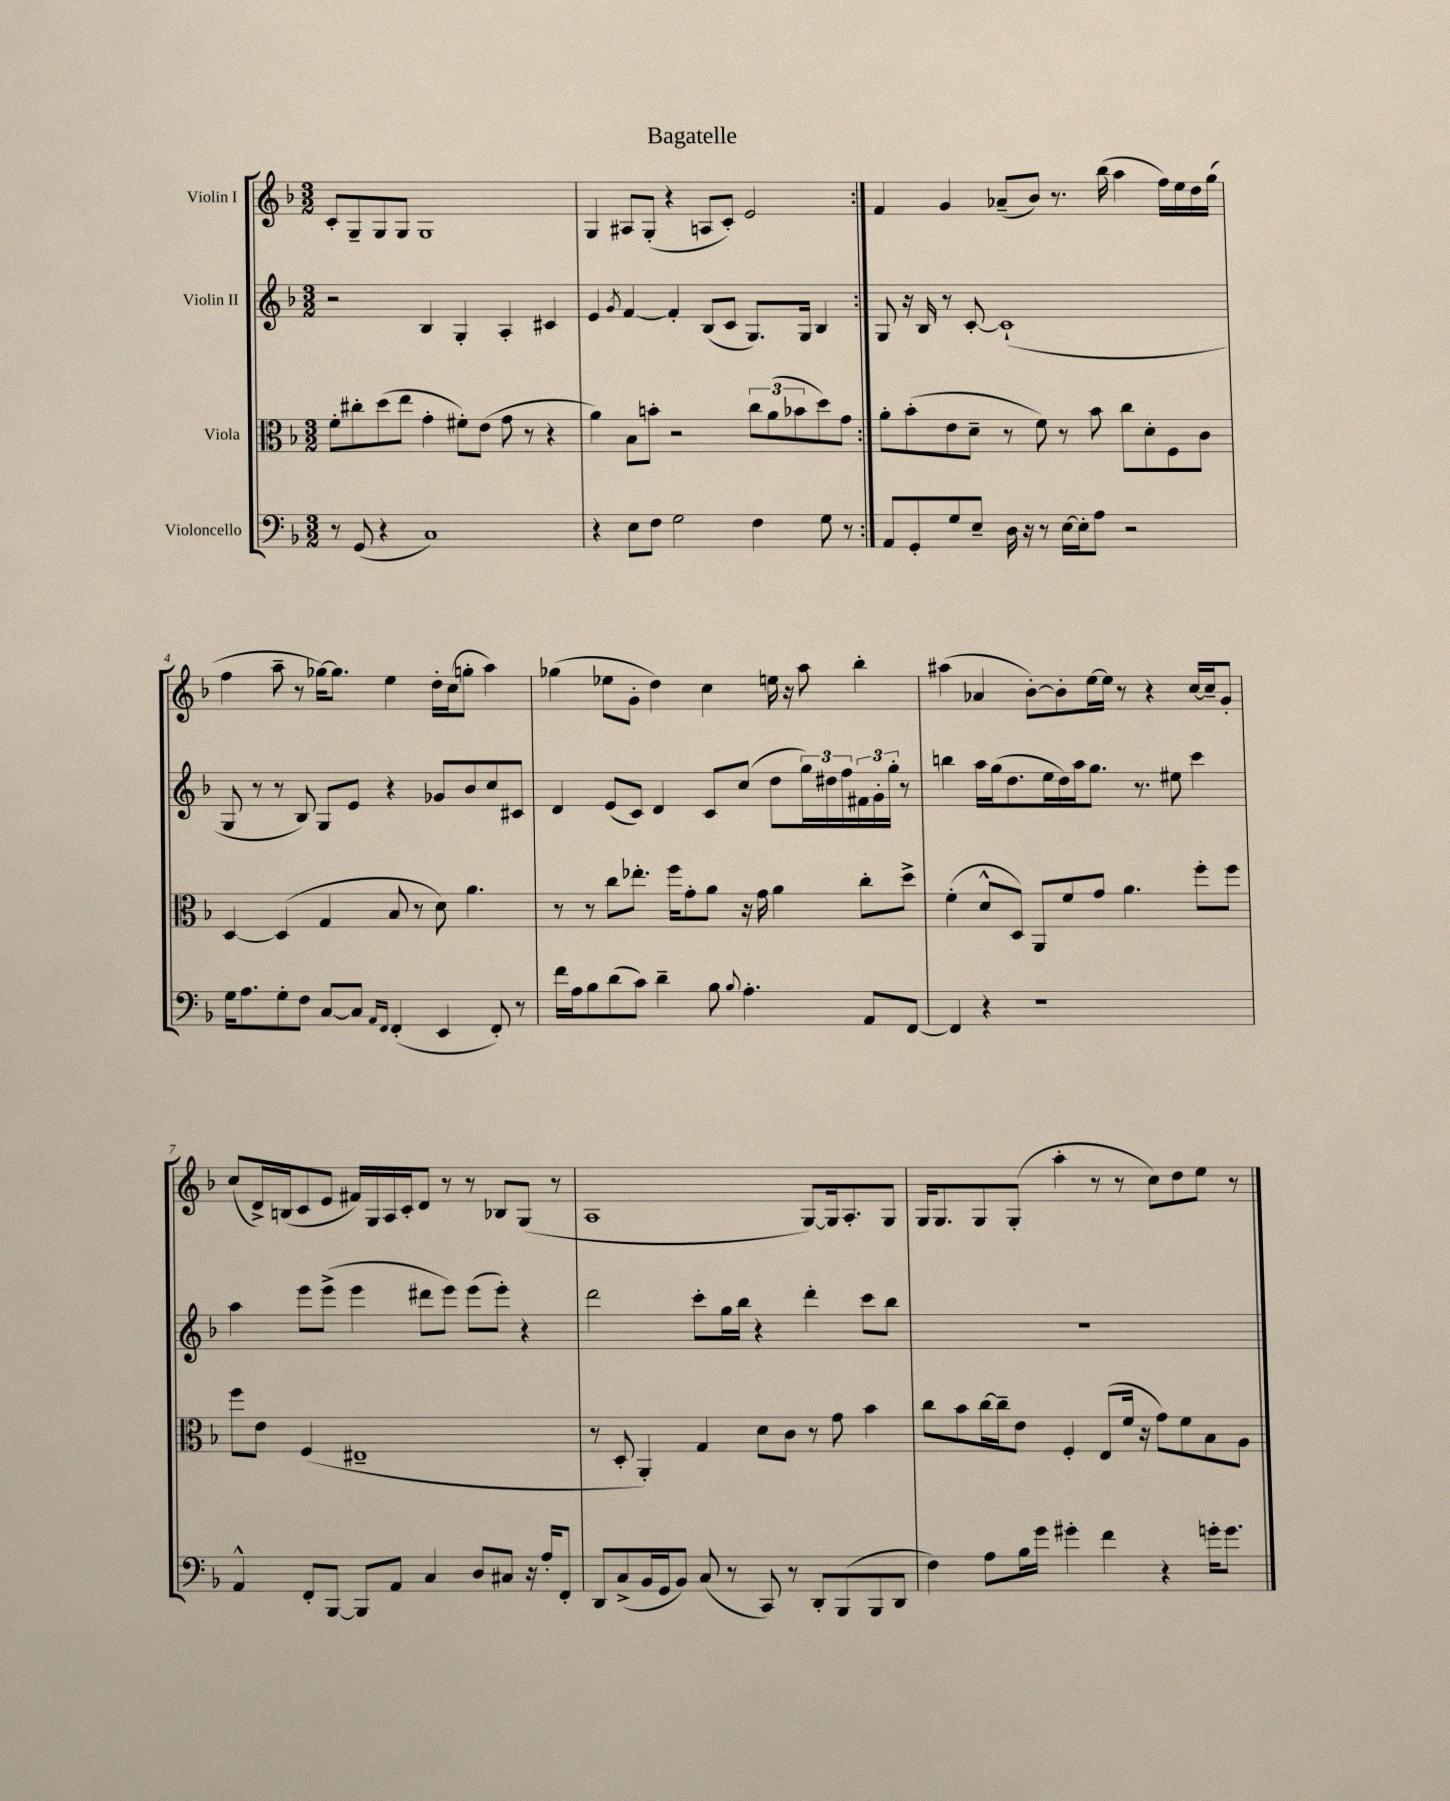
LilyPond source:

\header { title = "Bagatelle" }
<<
\new StaffGroup <<
\new Staff = "s0" \with { instrumentName = "Violin I" } {
    \clef treble \key f \major \numericTimeSignature \time 3/2
    \repeat volta 2 { c'8-. g8-- g8 g8 g1 |
    g4 ais8 g8-.( r4 a8 c'8-.) e'2 | }
    f'4 g'4 aes'8--( bes'8) r8. bes''16( a''4 f''16) e''16 d''16 g''16( |
    f''4 a''8-- r8 ges''16~) ges''8. e''4 d''16-. c''16( g''8-. a''4) |
    ges''4( ees''8 g'8-. d''4) c''4 e''16 r16 a''8 bes''4-. |
    ais''4( aes'4 bes'8~-.) bes'8-. e''16~ e''16 r8 r4 c''16~ c''16-- g'8-. |
    c''8( d'16->) b16( c'8 e'8 fis'16) g16 a16 c'16-. d'8 r8 r8 bes8 g8( r8 |
    a1 g8~) g16 a8.-. g8 |
    g16 g8. g8 g8-.( a''4-. r8 r8 c''8) d''8 e''8 r8 \bar "|." |
}
\new Staff = "s1" \with { instrumentName = "Violin II" } {
    \clef treble \key f \major \numericTimeSignature \time 3/2
    \repeat volta 2 { r2 bes4 g4-. a4-. cis'4 |
    e'4 \acciaccatura { g'8 } f'4~ f'4-. bes8( c'8 g8.) g16 bes4 | }
    g8 r16 bes16 r8 c'8~-. c'1-!( |
    g8 r8 r8 bes8) g8 e'8 r4 ges'8 bes'8 c''8 cis'8 |
    d'4 e'8( c'8) d'4 c'8 c''8( d''8 \tuplet 3/2 { g''16) dis''16 f''16 } \tuplet 3/2 { fis'16 g'16-. g''16-. } r8 |
    b''4 a''16 g''16( d''8. e''16 d''16) a''16 g''8. r8. eis''8 c'''4 |
    a''4 e'''8 e'''8->( e'''4 dis'''8 e'''8) e'''8( e'''8-.) r4 |
    d'''2 c'''8-. g''16 bes''16 r4 d'''4-. c'''8 bes''8 |
    R1. \bar "|." |
}
\new Staff = "s2" \with { instrumentName = "Viola" } {
    \clef alto \key f \major \numericTimeSignature \time 3/2
    \repeat volta 2 { f'8-. cis''8-. d''8( e''8 g'4-. fis'8-.) e'8( g'8 r8 r4 |
    a'4) bes8 b'8-. r2 \tuplet 3/2 { c''8 a'8( bes'8 } d''8) g'8 | }
    a'8-. bes'8-.( e'8 d'8-- r8 f'8) r8 bes'8 c''8 d'8-. f8 c'8 |
    d4~ d4( g4 bes8 r8 d'8) a'4. |
    r8 r8 c''8 ees''8.-. f''16 g'8-. a'8 r16 g'16 a'4 c''8-. d''8-> |
    f'4-.( d'8-^ d8) a,8 f'8 g'8 a'4. f''8-. f''8 |
    f''8 e'8 f4( eis1-- |
    r8 d8-. a,4-.) g4 d'8 c'8 r8 g'8 bes'4 |
    c''8 bes'8 c''16~ c''16-- e'8 f4-. e8( f'16 r16 g'8) f'8 bes8 a8 \bar "|." |
}
\new Staff = "s3" \with { instrumentName = "Violoncello" } {
    \clef bass \key f \major \numericTimeSignature \time 3/2
    \repeat volta 2 { r8 g,8( r4 c1) |
    r4 e8 f8 g2 f4 g8 r8 | }
    a,8 g,8-. g8 e8-- d16 r16 r8 e16~ e16-. a8 r2 |
    g16 a8. g8-. f8 c8~ c8 \grace { a,16 f,16 } f,4-.( e,4 f,8-.) r8 |
    f'16 a16 bes8 d'8( c'8) d'4-- bes8 \appoggiatura { bes8 } a4.-. a,8 f,8~ |
    f,4 r4 r1 |
    a,4-^ f,8-. bes,,8~ bes,,8 a,8 c4 d8 cis8 r16 a16-. f,8-. |
    d,8 c8->( bes,16 g,16 bes,8) c8( r8 c,8) r8 d,8-. bes,,8( bes,,8 d,8 |
    f4) a8 bes16 g'16 gis'4-. f'4 r4 g'16-. g'8. \bar "|." |
}
>>
>>
